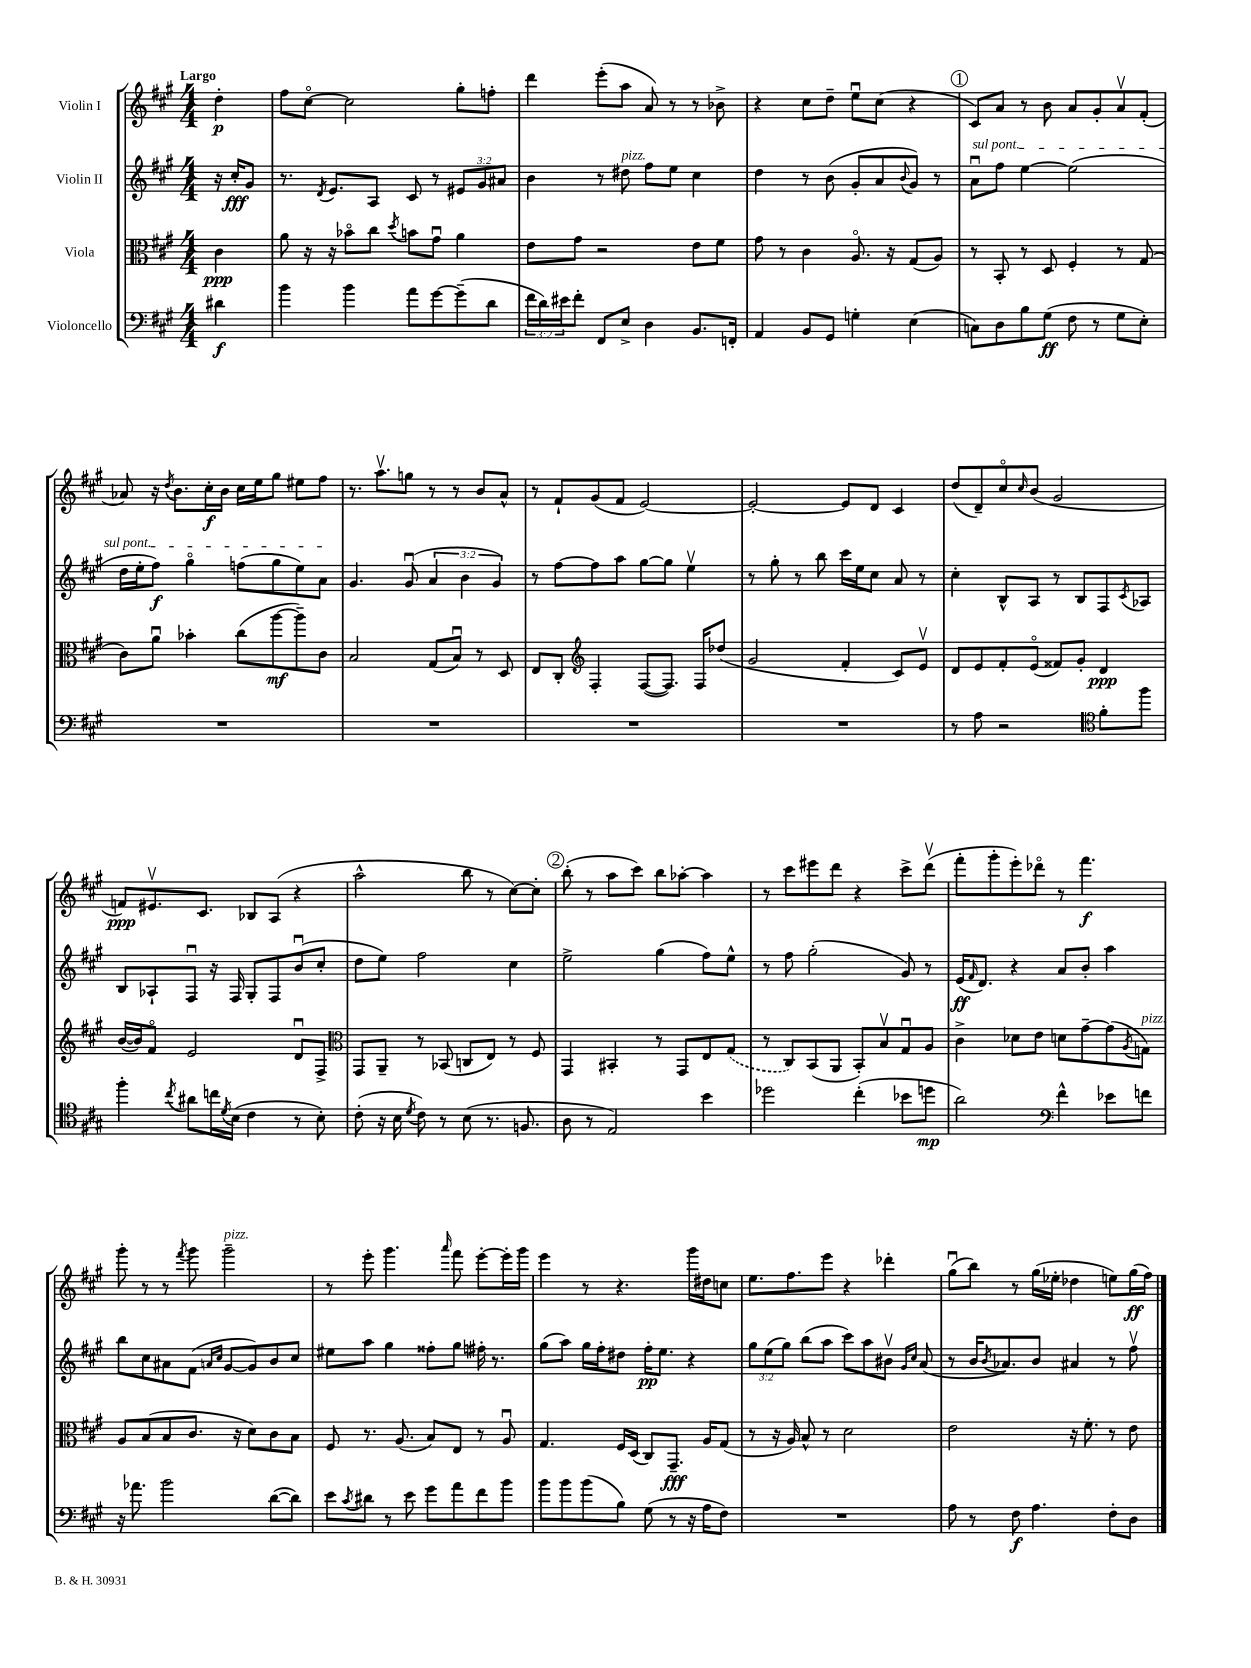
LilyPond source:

<<
\new StaffGroup <<
\new Staff = "s0" \with { instrumentName = "Violin I" } {
    \clef treble \key a \major \numericTimeSignature \time 4/4 \partial 4 \tempo "Largo"
    d''4-.\p |
    fis''8 cis''8~\flageolet cis''2 gis''8-. f''8-. |
    d'''4 e'''8-.( a''8 a'8) r8 r8 bes'8-> |
    r4 cis''8 d''8-- e''8\downbow cis''8( r4 |
    \mark \markup { \circle "1" } cis'8) a'8 r8 b'8 a'8 gis'8-. a'8\upbow fis'8-.( |
    aes'8) r16 \acciaccatura { d''8 } b'8. cis''16-.\f b'16 cis''16 e''16 gis''8 eis''8 fis''8 |
    r8. a''8.\upbow g''8 r8 r8 b'8 a'8-^ |
    r8 fis'8-! gis'8( fis'8 e'2~) |
    e'2~-. e'8 d'8 cis'4 |
    d''8( d'8--) cis''8\flageolet \grace { cis''16 } b'8( gis'2 |
    f'8\ppp) eis'8.\upbow cis'8. bes8 a8( r4 |
    a''2-^ b''8 r8 cis''8~) cis''8-. |
    \mark \markup { \circle "2" } b''8-.( r8 a''8 cis'''8) b''8 aes''8~-. aes''4 |
    r8 cis'''8 eis'''8 d'''8 r4 cis'''8-> d'''8\upbow( |
    fis'''8-. gis'''8-. e'''8-.) des'''8\flageolet r8 fis'''4.\f |
    gis'''8-. r8 r8 \acciaccatura { fis'''8 } gis'''8 gis'''2--^\markup { \italic "pizz." } |
    r8 e'''8-. gis'''4. \grace { a'''16 } fis'''8 e'''8~-. e'''16-. gis'''16 |
    e'''4 r8 r4. gis'''16 dis''16 c''8 |
    e''8. fis''8. e'''8 r4 des'''4-. |
    gis''8\downbow( b''8) r8 gis''16( ees''16-. des''4 e''8) gis''16\ff( fis''16) \bar "|." |
}
\new Staff = "s1" \with { instrumentName = "Violin II" } {
    \clef treble \key a \major \numericTimeSignature \time 4/4 \override Staff.TupletNumber.text = #tuplet-number::calc-fraction-text \partial 4
    r16 cis''16-.\fff gis'8 |
    r8. \acciaccatura { d'8 } e'8. a8 cis'8 r8 \tuplet 3/2 { eis'8 gis'8 ais'8 } |
    b'4 r8 dis''8^\markup { \italic "pizz." } fis''8 e''8 cis''4 |
    d''4 r8 b'8( gis'8-. a'8 \appoggiatura { b'8 } gis'8) r8 |
    \mark \markup { \circle "1" } \once \override TextSpanner.bound-details.left.text = \markup { \italic "sul pont." } a'8\downbow\startTextSpan fis''8 e''4~ e''2( |
    d''16 e''16-. fis''8\f) gis''4\flageolet f''8( gis''8 e''8) a'8\stopTextSpan |
    gis'4. gis'8\downbow( \tuplet 3/2 { a'4 b'4 gis'4) } |
    r8 fis''8~ fis''8 a''8 gis''8~ gis''8 e''4\upbow |
    r8 gis''8-. r8 b''8 cis'''16 e''16 cis''8 a'8 r8 |
    cis''4-. b8-^ a8 r8 b8 fis8 \acciaccatura { cis'8 } aes8 |
    b8 aes8-! fis8\downbow r16 fis16 gis8-. fis8 b'8\downbow( cis''8-. |
    d''8 e''8) fis''2 cis''4 |
    \mark \markup { \circle "2" } e''2-> gis''4( fis''8) e''8-^ |
    r8 fis''8 gis''2-.( gis'8) r8 |
    e'16\ff( \grace { fis'16 } d'8.) r4 a'8 b'8-. a''4 |
    b''8 cis''8 ais'8 fis'8( \grace { a'16 cis''16 } gis'8~ gis'8) b'8 cis''8 |
    eis''8 a''8 gis''4 fisis''8-. gis''8 fis''16-. r8. |
    gis''8( a''8) gis''16 fis''16-. dis''8 fis''16-.\pp e''8. r4 |
    \tuplet 3/2 { gis''8 e''8( gis''8) } b''8( a''8 cis'''8) a''8 bis'8\upbow \grace { gis'16 cis''16 } a'8( |
    r8 b'16 \acciaccatura { b'8 } aes'8.) b'8 ais'4 r8 fis''8\upbow \bar "|." |
}
\new Staff = "s2" \with { instrumentName = "Viola" } {
    \clef alto \key a \major \numericTimeSignature \time 4/4 \partial 4
    cis'4\ppp |
    a'8 r16 r16 bes'8\flageolet cis''8 \acciaccatura { d''8 } b'8 gis'8\downbow a'4 |
    e'8 gis'8 r2 e'8 fis'8 |
    gis'8 r8 cis'4 a8.\flageolet r16 gis8( a8) |
    \mark \markup { \circle "1" } r8 b,8-. r8 d8 fis4-. r8 gis8( |
    cis'8) a'8\downbow bes'4-. cis''8( a''8~\mf a''8--) cis'8 |
    b2 gis8( b8\downbow) r8 d8 |
    e8 cis8-. \clef treble fis4-. fis8~( fis8.) fis16 des''8( |
    gis'2 fis'4-. cis'8) e'8\upbow |
    d'8 e'8 fis'8-. e'8\flageolet( fisis'8) gis'8-. d'4\ppp |
    b'16~( b'16) fis'8\flageolet e'2 d'8\downbow fis8-> |
    \clef alto gis,8 a,8-- r8 bes,8( c8 e8) r8 fis8 |
    \mark \markup { \circle "2" } gis,4 bis,4-. r8 gis,8 e8 \once \slurDashed gis8( |
    r8 cis8) b,8( a,8 b,8-.) b8\upbow gis8\downbow a8 |
    cis'4-> des'8 e'8 d'8 gis'8~-- gis'8( \acciaccatura { a8 } g8^\markup { \italic "pizz." }) |
    a8 b8( b8 cis'8. r16 d'8) cis'8 b8 |
    fis8 r8. a8.( b8) e8 r8 a8\downbow |
    gis4. fis16 d16( cis8) gis,8.--\fff a16 gis8( |
    r8 r16 a16) b8-^ r8 d'2 |
    e'2 r16 fis'8.-. r8 e'8 \bar "|." |
}
\new Staff = "s3" \with { instrumentName = "Violoncello" } {
    \clef bass \key a \major \numericTimeSignature \time 4/4 \override Staff.TupletNumber.text = #tuplet-number::calc-fraction-text \partial 4
    dis'4\f |
    b'4 b'4 a'8 gis'8~ gis'8--( d'8 |
    \tuplet 3/2 { fis'16 d'16) eis'16 } fis'8-. fis,8 e8-> d4 b,8. f,16-. |
    a,4 b,8 gis,8 g4-. e4( |
    \mark \markup { \circle "1" } c8) d8 b8 gis8\ff( fis8 r8 gis8 e8-.) |
    R1 |
    R1 |
    R1 |
    R1 |
    r8 a8 r2 \clef tenor fis'8-. fis''8 |
    fis''4-. \acciaccatura { cis''8 } ais'8 c''16 \acciaccatura { d'8 } b16( cis'4 r8 b8-.) |
    cis'8-.( r16 b16 \acciaccatura { d'8 } cis'8) r8 b8( r8. f8. |
    \mark \markup { \circle "2" } a8 r8 e2) b'4 |
    des''2 cis''4-.( bes'8 d''8\mp |
    a'2) \clef bass fis'4-^ ees'8 f'8 |
    r16 aes'8. b'2 d'8~( d'8) |
    e'8 \acciaccatura { cis'8 } dis'8 r8 e'8 gis'8 a'8 fis'8 b'8 |
    b'8 b'8 b'8( b8) gis8( r8 r16 a16 fis8) |
    R1 |
    a8 r8 fis8\f a4. fis8-. d8 \bar "|." |
}
>>
>>
\layout { \context { \Score \remove "Bar_number_engraver" } }
